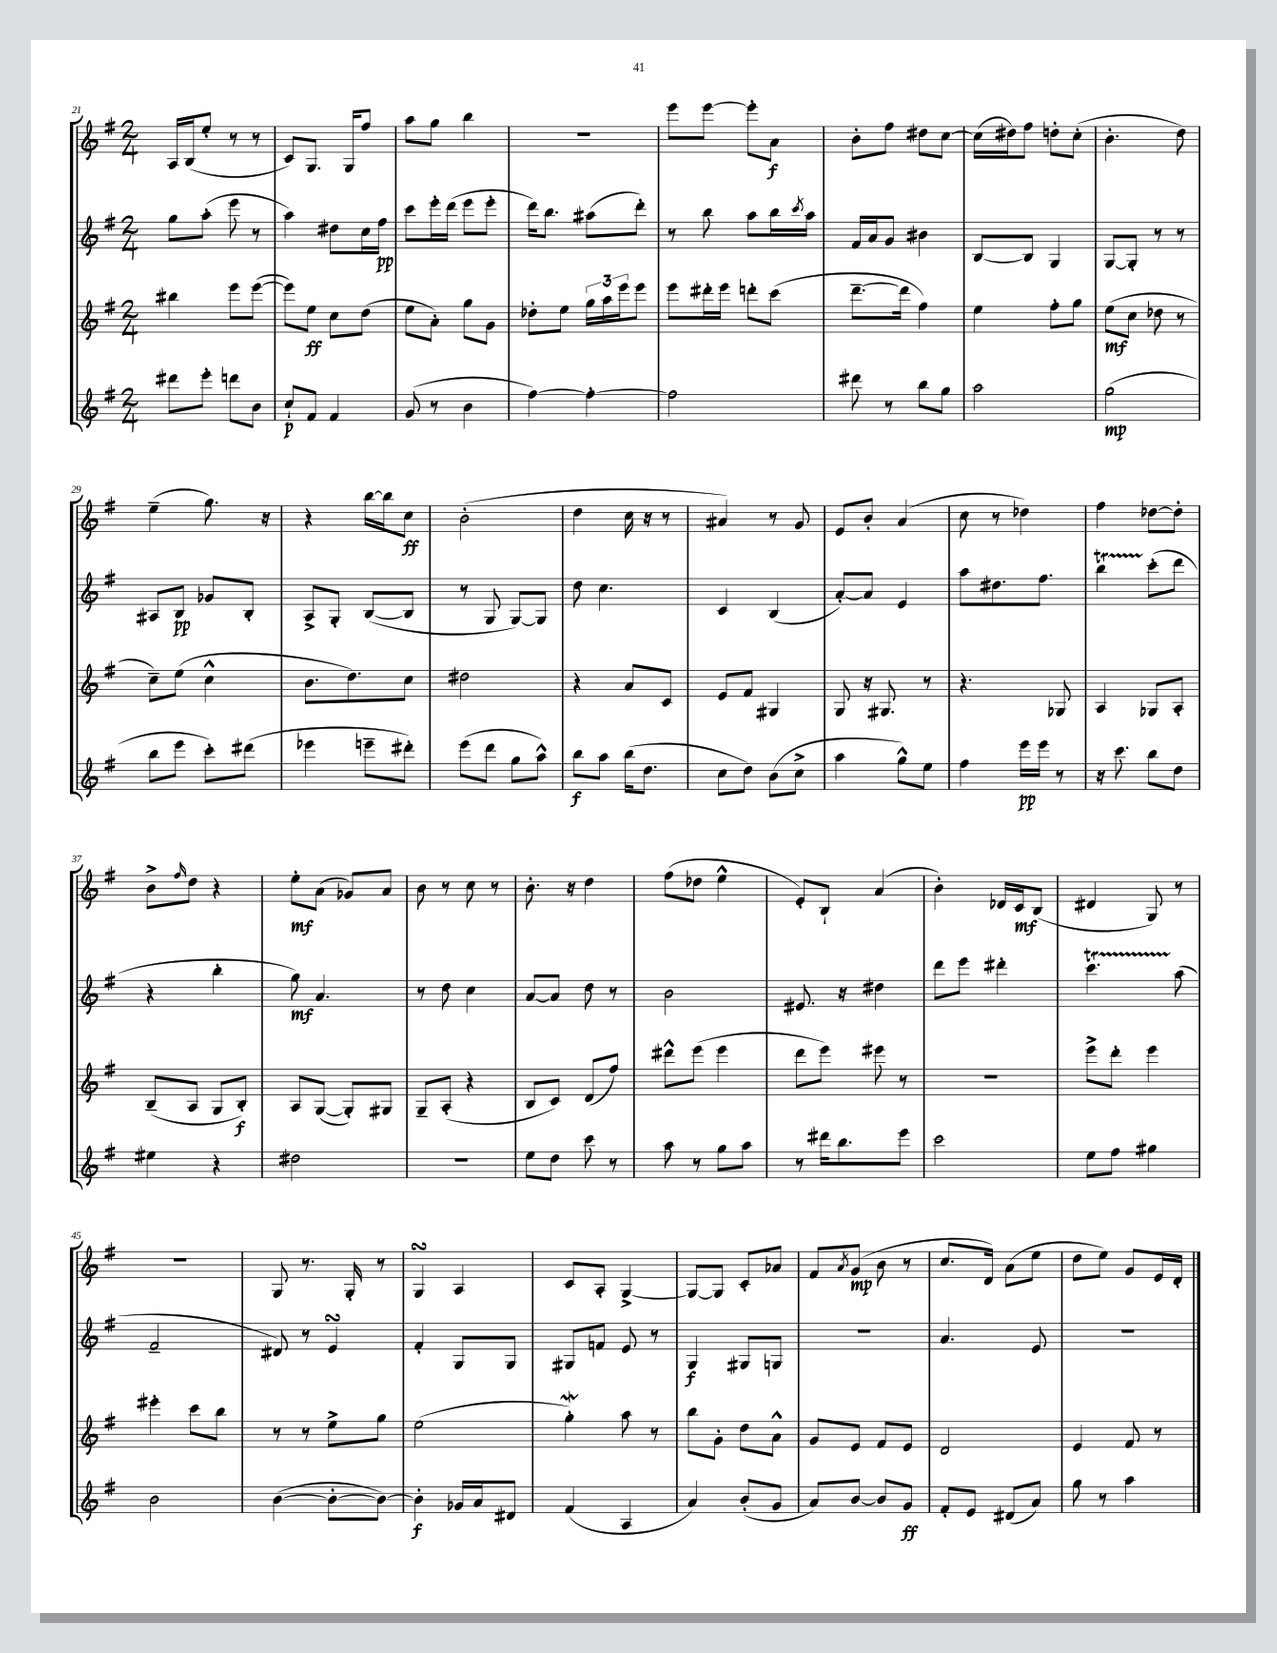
<<
\new StaffGroup <<
\new Staff = "s0" {
    \clef treble \key g \major \numericTimeSignature \time 2/4
    a16 b16( e''8-. r8 r8 |
    c'8) g8. g16 fis''8 |
    a''8 g''8 b''4 |
    r2 |
    e'''8 e'''8~ e'''8-. a'8\f |
    b'8-. fis''8 dis''8 c''8~ |
    c''16( dis''16) fis''8 d''8-. c''8-.( |
    b'4.-. d''8) |
    e''4--( g''8.) r16 |
    r4 b''16~ b''16 c''8\ff |
    b'2-.( |
    d''4 c''16 r16 r8 |
    ais'4) r8 g'8 |
    e'8 b'8-. a'4( |
    c''8 r8 des''4) |
    fis''4 des''8~ des''8-. |
    b'8-> \grace { fis''16 } d''8 r4 |
    e''8-.\mf a'8( ges'8) a'8 |
    b'8 r8 c''8 r8 |
    b'8.-. r16 d''4 |
    fis''8( des''8 e''4-^ |
    e'8-.) b8-! a'4( |
    b'4-.) des'16 c'16\mf b8( |
    dis'4 g8) r8 |
    R2 |
    g8 r8. g16-. r8 |
    g4\turn a4 |
    c'8 a8-. g4~-> |
    g8~ g8 c'8-. aes'8 |
    fis'8 \acciaccatura { a'8 } g'8\mp( b'8 r8 |
    c''8. d'16) a'8( e''8 |
    d''8 e''8) g'8 e'16 d'16-. \bar "|." |
}
\new Staff = "s1" {
    \clef treble \key g \major \numericTimeSignature \time 2/4
    g''8 a''8-.( e'''8 r8 |
    a''4) dis''8 c''16 fis''16\pp |
    c'''8 e'''16-. d'''16( e'''8 e'''8-. |
    d'''16) b''8. ais''8( d'''8-.) |
    r8 b''8 a''8 b''16 \acciaccatura { c'''8 } a''16 |
    fis'16 a'16 g'8 bis'4 |
    b8~ b8 g4 |
    g8~ g8-. r8 r8 |
    ais8 b8\pp ges'8 b8-. |
    a8-> g8-. b8~( b8 |
    r8 g8 g8~) g8 |
    d''8 c''4. |
    c'4 b4( |
    a'8~-.) a'8 e'4 |
    a''8 dis''8. fis''8. |
    b''4\startTrillSpan c'''8-.\stopTrillSpan( d'''8 |
    r4 b''4-. |
    g''8\mf) a'4. |
    r8 d''8 c''4 |
    a'8~ a'8 d''8 r8 |
    b'2 |
    eis'8. r16 dis''4 |
    d'''8 e'''8 dis'''4-. |
    c'''4.\startTrillSpan a''8\stopTrillSpan( |
    fis'2-- |
    dis'8) r8 e'4\turn |
    fis'4-. g8 g8 |
    gis8 f'8 e'8 r8 |
    g4\f gis8 g8 |
    r2 |
    a'4. e'8 |
    R2 \bar "|." |
}
\new Staff = "s2" {
    \clef treble \key g \major \numericTimeSignature \time 2/4
    bis''4 e'''8 e'''8~( |
    e'''8) e''8\ff c''8 d''8( |
    e''8 a'8-.) g''8 g'8 |
    des''8-. e''8 \tuplet 3/2 { g''16 a''16 e'''16 } e'''8 |
    e'''8 dis'''16-. e'''16 d'''8-. c'''8( |
    d'''8.~-- d'''16 fis''4) |
    e''4 fis''8-. g''8 |
    e''8\mf( c''8 des''8 r8 |
    c''8--) e''8( c''4-^ |
    b'8. d''8.) c''8 |
    dis''2 |
    r4 a'8 c'8 |
    e'8 fis'8 gis4 |
    g8 r16 gis8. r8 |
    r4. ges8 |
    a4 ges8 a8-. |
    b8--( a8 g8 b8-.\f) |
    a8 g8~( g8-.) gis8 |
    g8-- a8-.( r4 |
    b8 c'8) d'8( fis''8) |
    dis'''8-^ e'''8( e'''4 |
    d'''8 e'''8) eis'''8 r8 |
    r2 |
    e'''8-> d'''8-. e'''4 |
    eis'''4-. c'''8 b''8 |
    r8 r8 e''8-> g''8 |
    e''2( |
    g''4-.\mordent) a''8 r8 |
    b''8 g'8-. d''8 a'8-^ |
    g'8 e'8 fis'8 e'8 |
    d'2 |
    e'4 fis'8 r8 \bar "|." |
}
\new Staff = "s3" {
    \clef treble \key g \major \numericTimeSignature \time 2/4
    dis'''8 e'''8-. d'''8 b'8 |
    c''8-!\p fis'8 fis'4 |
    g'8( r8 b'4 |
    fis''4~) fis''4~-. |
    fis''2 |
    dis'''8 r8 b''8 g''8 |
    a''2 |
    g''2\mp( |
    b''8 e'''8 c'''8-.) dis'''8( |
    ees'''4 e'''8-- dis'''8-.) |
    e'''8( d'''8 g''8 a''8-^) |
    b''8\f a''8 b''16( d''8. |
    c''8 d''8) b'8( c''8-> |
    a''4 g''8-^) e''8 |
    fis''4 e'''16\pp e'''16 r8 |
    r16 c'''8. b''8 d''8 |
    eis''4 r4 |
    dis''2 |
    R2 |
    e''8 d''8 c'''8 r8 |
    a''8 r8 g''8 a''8 |
    r8 dis'''16 b''8. e'''8 |
    c'''2 |
    e''8 fis''8 gis''4 |
    b'2 |
    b'4~( b'8~-. b'8~) |
    b'4-.\f ges'16 a'16 dis'8 |
    fis'4( a4 |
    a'4) b'8-.( g'8 |
    a'8) b'8~ b'8 g'8\ff |
    fis'8-. e'8 dis'8( a'8) |
    g''8 r8 a''4 \bar "|." |
}
>>
>>
\layout { \context { \Score currentBarNumber = #21 } }
